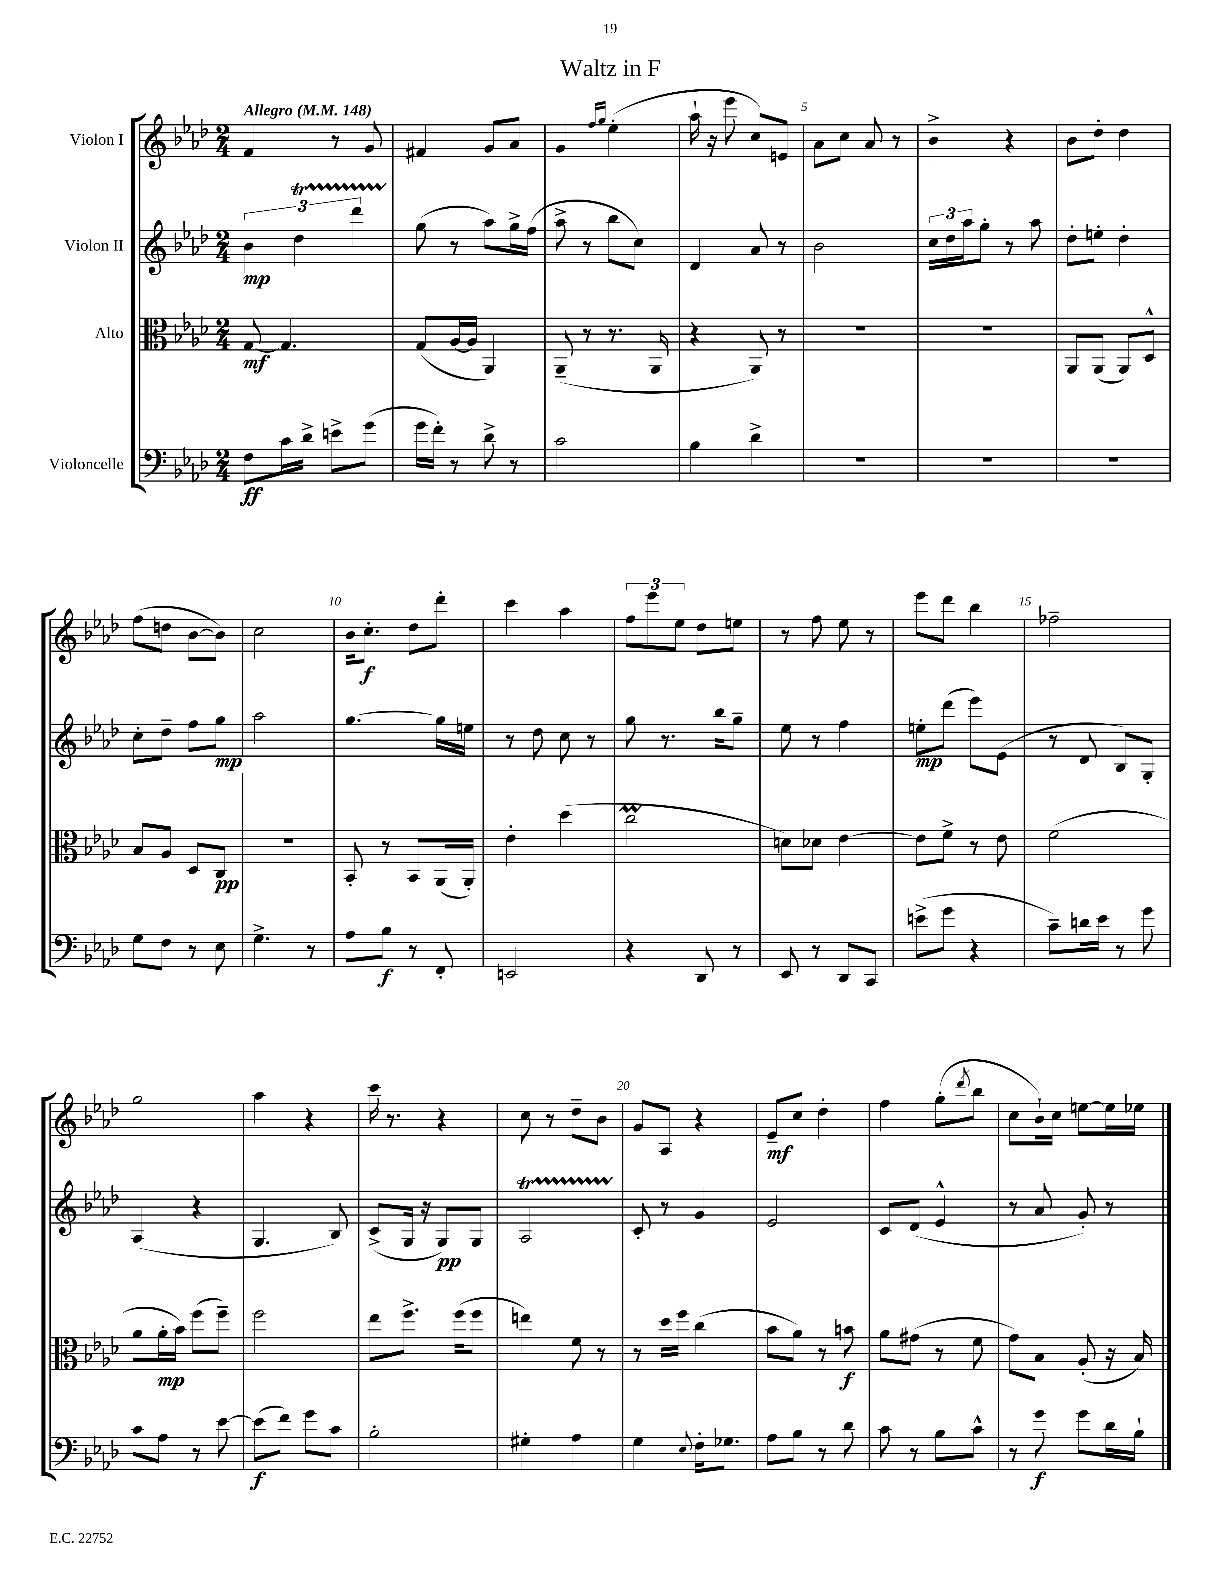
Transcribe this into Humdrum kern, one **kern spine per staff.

**kern	**kern	**kern	**kern
*staff4	*staff3	*staff2	*staff1
*clefF4	*clefC3	*clefG2	*clefG2
*k[b-e-a-d-]	*k[b-e-a-d-]	*k[b-e-a-d-]	*k[b-e-a-d-]
*M2/4	*M2/4	*M2/4	*M2/4
*MM148	*MM148	*MM148	*MM148
8F	[8G	6b-	4f
16c	4.G]	.	.
.	.	6dd-	.
16d-^	.	.	.
8e^	.	.	8r
.	.	6ddd-	.
(8g	.	.	8g
=	=	=	=
16g	(8G	(8gg	4f#
16f')	.	.	.
8r	[16A-	8r	.
.	16A-]	.	.
8d-^	4AA-)	8aa-)	8g
8r	.	16gg^	8a-
.	.	(16ff	.
=	=	=	=
2c	(8AA-~	8aa-^	4g
.	8r	8r	.
.	.	.	16qqff
.	.	.	16qqgg
.	8.r	8bb-	(4ee-'
.	.	8cc)	.
.	16AA-	.	.
=	=	=	=
4B-	4r	4d-	16aa-`
.	.	.	16r
.	.	.	8eee-
4d-^	8AA-)	8a-	8cc)
.	8r	8r	8e
=	=	=	=
2r	2r	2b-	8a-
.	.	.	8cc
.	.	.	8a-
.	.	.	8r
=	=	=	=
2r	2r	24cc	4b-^
.	.	24dd-	.
.	.	24aa-	.
.	.	8gg'	.
.	.	8r	4r
.	.	8aa-	.
=	=	=	=
2r	8AA-	8dd-'	8b-
.	(8AA-	8ee'	8dd-'
.	8AA-)	4dd-'	4dd-
.	8D-^^	.	.
=	=	=	=
8G	8B-	8cc'	(8ff
8F	8A-	8dd-~	8dd
8r	8D-	8ff	[8b-
8E-	8C	8gg	8b-])
=	=	=	=
4.G^	2r	2aa-	2cc
8r	.	.	.
=	=	=	=
8A-	8BB-'	[4.gg	16b-
.	.	.	8.cc'
8B-	8r	.	.
8r	8BB-	.	8dd-
8FF'	(16AA-	16gg]	8ddd-'
.	16AA-')	16ee	.
=	=	=	=
2EE	4e-'	8r	4ccc
.	.	8dd-	.
.	(4dd-	8cc	4aa-
.	.	8r	.
=	=	=	=
4r	2cc	8gg	12ff
.	.	.	12eee-
.	.	8.r	.
.	.	.	12ee-
8DD-	.	.	8dd-
.	.	16bb-	.
8r	.	8gg~	8ee
=	=	=	=
8EE-	8d)	8ee-	8r
8r	8d-	8r	8ff
8DD-	[4e-	4ff	8ee-
8CC	.	.	8r
=	=	=	=
(8e^	8e-]	8ee'	8eee-
8g	8f^	(8ddd-	8ddd-
4r	8r	8eee-)	4bb-
.	8e-	(8e-	.
=	=	=	=
8c~)	(2f	8r	2ff-~
16d	.	8d-	.
16e-	.	.	.
8r	.	8B-)	.
8g	.	8G'	.
=	=	=	=
8c	8a-	(4A-	2gg
8A-	16a-'	.	.
.	16b-)	.	.
8r	(8ff	4r	.
[8e-	8ff~)	.	.
=	=	=	=
(8e-]	2ff	4.G	4aa-
8f)	.	.	.
8g	.	.	4r
8c	.	8B-)	.
=	=	=	=
2B-'	8ee-	(8c^	16ccc
.	.	.	8.r
.	8.ff^	16G	.
.	.	16r	.
.	.	8G)	4r
.	(16ff	.	.
.	8ff	8G	.
=	=	=	=
4G#'	4ee)	2A-	8cc
.	.	.	8r
4A-	8f	.	8dd-~
.	8r	.	8b-
=	=	=	=
4G	8r	8c'	8g
.	16dd-	8r	8A-
.	16ff	.	.
8qqE-	.	.	.
16F'	(4cc	4g	4r
8.G-	.	.	.
=	=	=	=
8A-	8b-	2e-	8e-~
8B-	8a-)	.	8cc
8r	8r	.	4dd-'
8d-	8b	.	.
=	=	=	=
8c	8a-	8c	4ff
8r	(8g#	(8d-	.
8B-	8r	4e-^^	(8gg'
.	.	.	8qddd-
8c^^	8f	.	8bb-
=	=	=	=
8r	8g)	8r	8cc
8g	8B-	8a-	16b-`)
.	.	.	16cc
8g	(8A-'	8g')	[8ee
16d-	16r	8r	16ee]
16B-`	16B-)	.	16ee-
==	==	==	==
*-	*-	*-	*-
